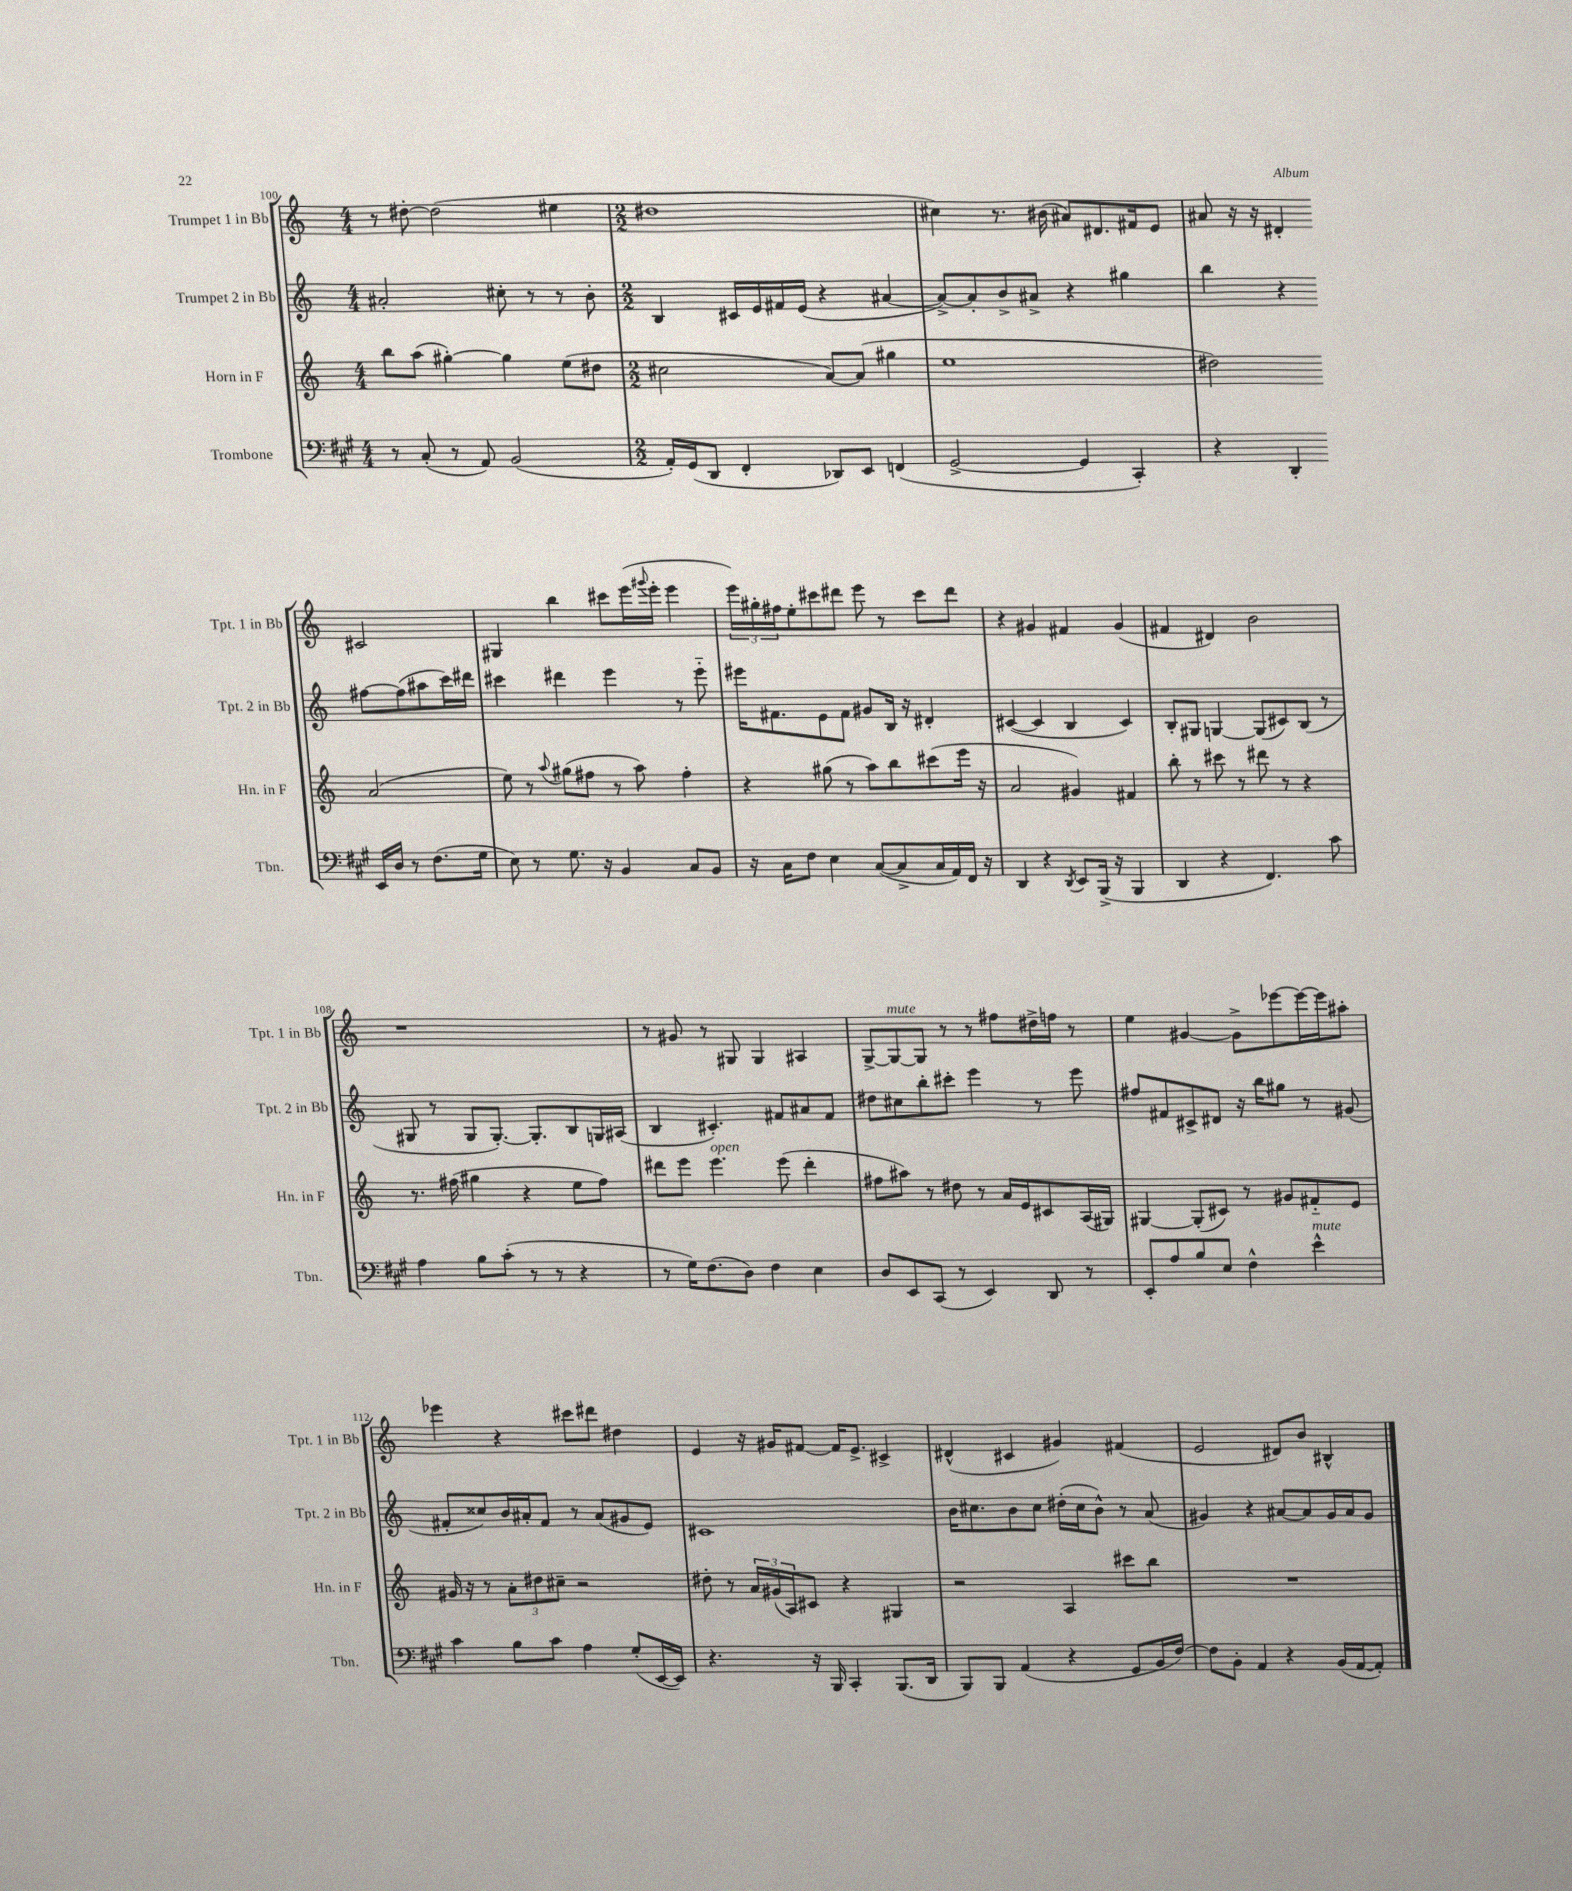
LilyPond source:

<<
\new StaffGroup <<
\new Staff = "s0" \with { instrumentName = "Trumpet 1 in Bb" shortInstrumentName = "Tpt. 1 in Bb" } {
    \clef treble \key c \major \numericTimeSignature \time 4/4
    r8 dis''8~-. dis''2( eis''4 |
    \numericTimeSignature \time 2/2 dis''1 |
    cis''4) r8. bis'16( ais'8) dis'8. fis'16 e'8 |
    ais'8 r16 r16 dis'4-. cis'2 |
    gis4 b''4 cis'''8 e'''16( \appoggiatura { gis'''8 } e'''16-. e'''4 |
    \tuplet 3/2 { e'''16) gis''16-. fis''16 } e''8-. cis'''8 dis'''8 e'''8 r8 cis'''8 dis'''8 |
    r4 gis'4 fis'4 gis'4( |
    fis'4 dis'4) b'2 |
    r1 |
    r8 gis'8 r8 gis8 gis4 ais4 |
    g8~-> g8~^\markup { \italic "mute" } g8 r8 r8 fis''8 dis''16-> f''16 r8 |
    e''4 gis'4~ gis'8-> ees'''8~ ees'''16~ ees'''16 ais''8-. |
    ees'''4 r4 cis'''8 dis'''8 dis''4 |
    e'4 r16 gis'16 fis'8~ fis'16 e'8.-> cis'4-> |
    dis'4-^( cis'4 gis'4) fis'4( |
    e'2 dis'8) b'8 bis4-^ \bar "|." |
}
\new Staff = "s1" \with { instrumentName = "Trumpet 2 in Bb" shortInstrumentName = "Tpt. 2 in Bb" } {
    \clef treble \key c \major \numericTimeSignature \time 4/4
    ais'2-. cis''8-. r8 r8 b'8-. |
    \numericTimeSignature \time 2/2 b4 cis'16 e'16 fis'16 e'16( r4 ais'4~ |
    ais'8~->) ais'8-. b'8-> ais'8-> r4 gis''4 |
    b''4 r4 fis''8~ fis''8( ais''8 c'''16) dis'''16 |
    cis'''4 dis'''4 e'''4 r8 e'''8-_ |
    eis'''16 fis'8. e'8 fis'8 gis'8 b16 r16 dis'4-. |
    cis'4~( cis'4 b4 cis'4) |
    b8-. gis8 g4~ g8( cis'8) b8( r8 |
    gis8 r8 gis8 gis8.~-.) gis8.-. b8 g16 ais16( |
    b4 cis'4.-.) fis'8 ais'8 fis'8 |
    dis''8 cis''8 b''8-. cis'''8-. e'''4 r8 e'''8 |
    fis''8 fis'8 cis'8-> dis'8 r16 b''16 gis''8 r8 gis'8( |
    fis'8-. cisis''8) b'16 ais'16-. fis'8 r8 ais'8( gis'8 e'8) |
    cis'1 |
    b'16 cis''8. b'8 cis''8 dis''16-.( cis''16 b'8-^) r8 a'8( |
    gis'4) r4 ais'8~ ais'8 gis'16 ais'16 gis'8 \bar "|." |
}
\new Staff = "s2" \with { instrumentName = "Horn in F" shortInstrumentName = "Hn. in F" } {
    \clef treble \key c \major \numericTimeSignature \time 4/4
    b''8 a''8( gis''4~-.) gis''4 e''8( dis''8 |
    \numericTimeSignature \time 2/2 cis''2 a'8~) a'8( gis''4 |
    e''1 |
    dis''2) a'2( |
    e''8) r8 \appoggiatura { a''8 } gis''8( fis''8 r8 a''8) fis''4-. |
    r4 gis''8( r8 a''8) b''8 cis'''8( e'''16 r16 |
    a'2 gis'4) fis'4 |
    b''8-. r8 cis'''8 r8 dis'''8 r8 r4 |
    r8. fis''16( gis''4 r4 e''8 fis''8) |
    dis'''8 e'''8 e'''4.^\markup { \italic "open" } e'''8( dis'''4-. |
    fis''8 ais''8) r8 dis''8 r8 a'16 e'16 cis'8 a16( gis16) |
    gis4~ gis8-.( cis'8) r8 gis'8 fis'8-_ e'8 |
    gis'16 r16 r8 \tuplet 3/2 { a'8-. dis''8 cis''8-- } r2 |
    dis''8-. r8 \tuplet 3/2 { a'16 gis'16( a16) } cis'8 r4 gis4 |
    r2 a4 cis'''8 b''8 |
    R1 \bar "|." |
}
\new Staff = "s3" \with { instrumentName = "Trombone" shortInstrumentName = "Tbn." } {
    \clef bass \key a \major \numericTimeSignature \time 4/4
    r8 cis8-.( r8 a,8) b,2( |
    \numericTimeSignature \time 2/2 a,16-.) gis,16( d,8 fis,4-. des,8) e,8 f,4( |
    gis,2~-> gis,4 cis,4-.) |
    r4 d,4-. e,16 d16 r8 fis8.( gis16 |
    e8) r8 gis8. r16 b,4 cis8 b,8 |
    r16 cis16 fis8 e4 cis8~( cis8-> cis16 a,16) fis,16 r16 |
    d,4 r4 \acciaccatura { d,8 } e,8 b,,16->( r16 b,,4 |
    d,4 r4 fis,4.) cis'8 |
    a4 b8 cis'8-.( r8 r8 r4 |
    r8 gis16) fis8.( d8) fis4 e4 |
    d8 e,8 cis,8( r8 e,4) d,8 r8 |
    e,8-. a8 b8 e8 fis4-^ e'4-^^\markup { \italic "mute" } |
    cis'4 b8 cis'8 a4 gis8-.( e,16~ e,16) |
    r4. r16 b,,16 cis,4-. b,,8.( d,16 |
    b,,8) b,,8 a,4( r4 gis,8 b,16 fis16~) |
    fis8 b,8-. a,4 r4 b,16( a,16~ a,8-.) \bar "|." |
}
>>
>>
\layout { \context { \Score currentBarNumber = #100 } }
